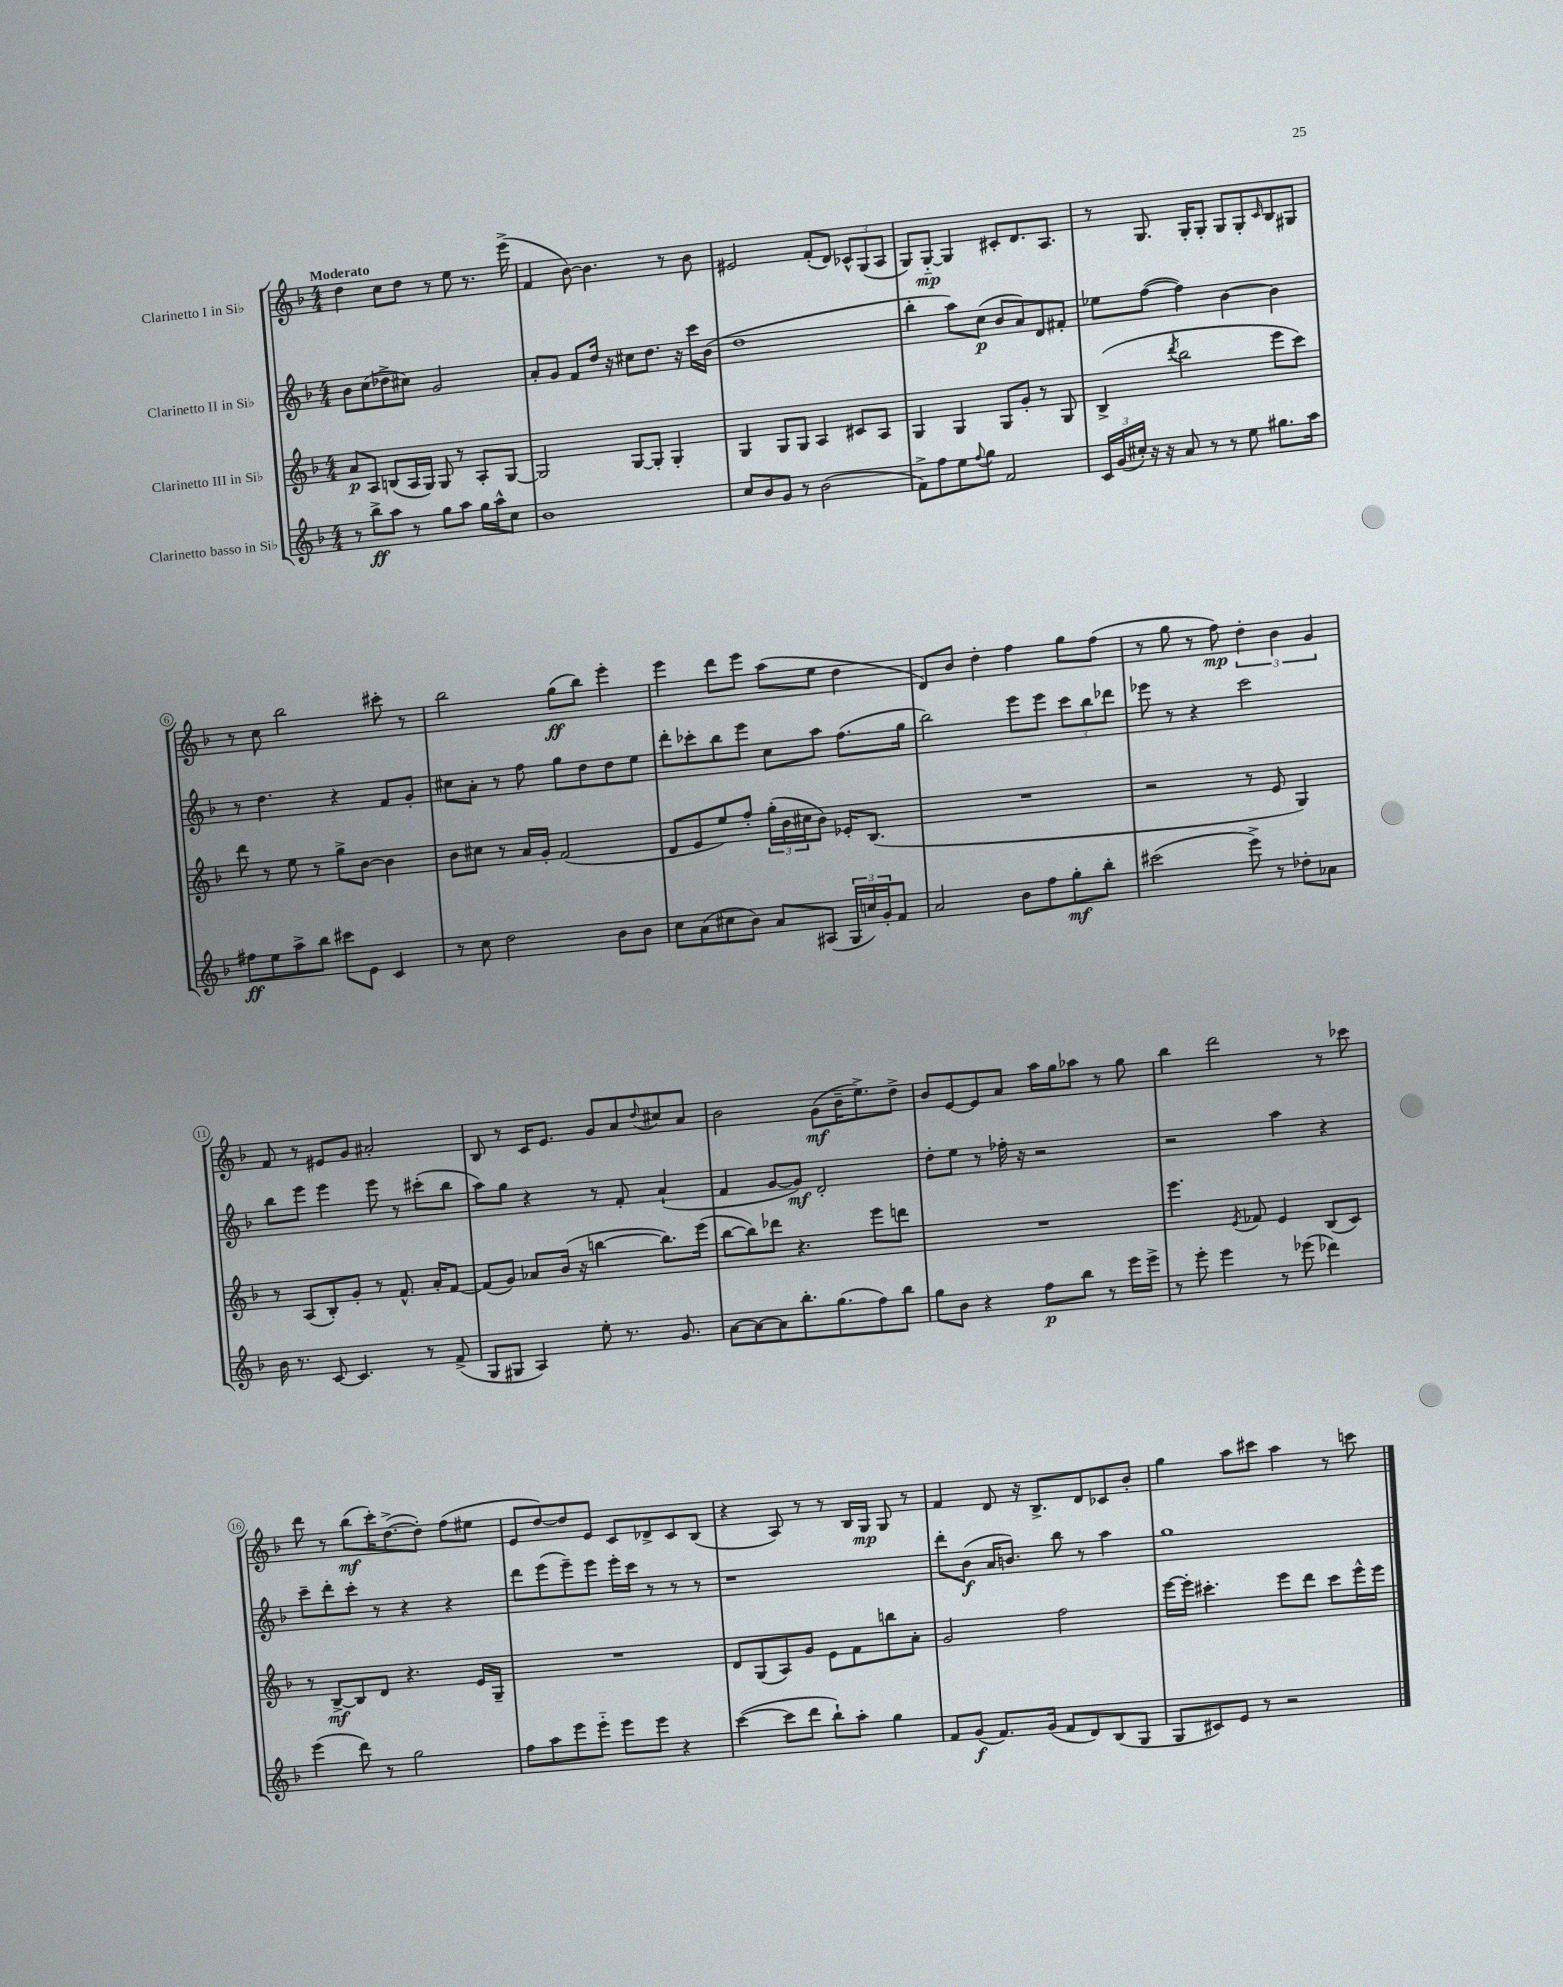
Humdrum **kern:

**kern	**dynam	**kern	**dynam	**kern	**dynam	**kern	**dynam
*part4	*part4	*part3	*part3	*part2	*part2	*part1	*part1
*staff4	*staff4	*staff3	*staff3	*staff2	*staff2	*staff1	*staff1
*I"Clarinetto basso in Si♭	*	*I"Clarinetto III in Si♭	*	*I"Clarinetto II in Si♭	*	*I"Clarinetto I in Si♭	*
*clefG2	*	*clefG2	*	*clefG2	*	*clefG2	*
*k[b-]	*	*k[b-]	*	*k[b-]	*	*k[b-]	*
*M4/4	*	*M4/4	*	*M4/4	*	*M4/4	*
=1	=1	=1	=1	=1	=1	=1	=1
!	!	!	!	!	!	!LO:TX:a:B:t=Moderato	!
8r	.	8a/L	p	8b-\L	.	4dd\	.
8bb-^\L	ff	8A/J	.	(8cc\	.	.	.
8aa\J	.	(8Bn/L	.	8dd-X^\	.	8cc\L	.
8r	.	16A/L	.	8cc#X\J)	.	8dd\J	.
.	.	16G/JJ)	.	.	.	.	.
8gg\L	.	8G/	.	2g/	.	8r	.
8aa\J	.	8r	.	.	.	8ee\	.
16gg\LL	.	8A'/L	.	.	.	8.r	.
16aa^^\J	.	.	.	.	.	.	.
8cc\J	.	[8G/J	.	.	.	.	.
.	.	.	.	.	.	(16eee^\	.
=2	=2	=2	=2	=2	=2	=2	=2
1b-	.	2G/]	.	8a'/L	.	4f/	.
.	.	.	.	8g/J	.	.	.
.	.	.	.	8f/L	.	[8b-\)	.
.	.	.	.	16dd/Jk	.	4.b-\]	.
.	.	.	.	16r	.	.	.
.	.	[8G/L	.	8cc#X\L	.	.	.
.	.	8G'/J]	.	8.dd\J	.	.	.
.	.	4G'/	.	.	.	8r	.
.	.	.	.	16r	.	.	.
.	.	.	.	16ccc\LL	.	8b-\	.
.	.	.	.	(16b-\JJ	.	.	.
=3	=3	=3	=3	=3	=3	=3	=3
8cc/L	.	4G/	.	1dd	.	2e#X/	.
8b-/	.	.	.	.	.	.	.
8g/J	.	8G/L	.	.	.	.	.
8r	.	8G/J	.	.	.	.	.
(2b-\	.	4A/	.	.	.	(8f'/L	.
.	.	.	.	.	.	8d/J)	.
.	.	8c#X/L	.	.	.	12c-X^^/L	.
.	.	.	.	.	.	(12G/	.
.	.	8A/J	.	.	.	.	.
.	.	.	.	.	.	12A/J	.
=4	=4	=4	=4	=4	=4	=4	=4
8f^\L)	.	4G/	.	4bb-'\	.	8G/L)	.
8ff\	.	.	.	.	.	[8G/J	mp
8ee\	.	4G/	.	8aa\L)	.	4G/]	.
8qqff/	.	.	.	.	.	.	.
8gg\J	.	.	.	(8cc\J	p	.	.
2f/	.	8G/L	.	8b-/L	.	8c#X'/L	.
.	.	8g'/J	.	8a/)	.	8.d/	.
.	.	8r	.	8d/	.	.	.
.	.	.	.	.	.	8.A/J	.
.	.	8G/	.	8f#X'/J	.	.	.
=5	=5	=5	=5	=5	=5	=5	=5
24c/LL	.	(4B-^/	.	8ee-X\L	.	8r	.
(24g/	.	.	.	.	.	.	.
24cc#X'/JJ)	.	.	.	.	.	.	.
16r	.	.	.	([8ff\J	.	8.G/	.
16r	.	.	.	.	.	.	.
.	.	8qddd/	.	.	.	.	.
8a/	.	2bb-\	.	4ff\])	.	.	.
.	.	.	.	.	.	16G'/KL	.
8r	.	.	.	.	.	8G'/J	.
8r	.	.	.	[4b-\	.	8G/L	.
8ee\	.	.	.	.	.	8G'/	.
.	.	.	.	.	.	16qqc/	.
8.gg#X\L	.	8eee\L	.	4b-\]	.	8B-/	.
.	.	8ccc\J)	.	.	.	8G#X/J	.
16aa\Jk	.	.	.	.	.	.	.
!!LO:LB:g=z
=6	=6	=6	=6	=6	=6	=6	=6
8ff#X\L	ff	8ddd\	.	8r	.	8r	.
8ee\	.	8r	.	4.dd\	.	8cc\	.
8aa^\	.	8ee\	.	.	.	2bb-\	.
8bb-\J	.	8r	.	.	.	.	.
8ccc#X\L	.	8gg^\L	.	4r	.	.	.
8e\J	.	[8b-\J	.	.	.	.	.
4c/	.	4b-\]	.	8f/L	.	8ccc#X'\	.
.	.	.	.	8g'/J	.	8r	.
=7	=7	=7	=7	=7	=7	=7	=7
8r	.	8b-\L	.	8cc#X\L	.	2bb-\	.
8cc\	.	8cc#X\J	.	8a'\J	.	.	.
2dd\	.	8r	.	8r	.	.	.
.	.	16a/LL	.	8ff\	.	.	.
.	.	16g'/JJ	.	.	.	.	.
.	.	(2f/	.	8gg\L	.	(8gg\L	ff
.	.	.	.	8dd\	.	8bb-\J)	.
8b-\L	.	.	.	8dd\	.	4eee'\	.
8b-\J	.	.	.	8ee\J	.	.	.
=8	=8	=8	=8	=8	=8	=8	=8
8cc\L	.	8d/L	.	8ddd'\L	.	4eee\	.
(8a\	.	8e/	.	8ccc-X'\	.	.	.
8cc#X\	.	8ee/)	.	8bb-\	.	8ddd\L	.
8b-\J)	.	8ff'/J	.	8eee\J	.	8eee\J	.
8a/L	.	(24gg'\LL	.	8cc\L	.	(8aa\L	.
.	.	24b-\	.	.	.	.	.
.	.	24cc#X\J	.	.	.	.	.
(8A#X/J	.	8b-\J)	.	8aa\J	.	8ee\J	.
24G/LL	.	16e-X'/KL	.	(8.ff\L	.	4dd\	.
24ccn/)	.	.	.	.	.	.	.
.	.	(8.B-/J	.	.	.	.	.
24g'/J	.	.	.	.	.	.	.
8f/J	.	.	.	.	.	.	.
.	.	.	.	16gg\Jk	.	.	.
=9	=9	=9	=9	=9	=9	=9	=9
2a/	.	1r	.	2bb-\)	.	8d/L)	.
.	.	.	.	.	.	8b-/J	.
.	.	.	.	.	.	4dd'\	.
8b-\L	.	.	.	8eee\L	.	4ff\	.
8ff\	.	.	.	8eee\J	.	.	.
8gg'\	mf	.	.	12ccc\L	.	8gg\L	.
.	.	.	.	12bb-\	.	.	.
8bb-'\J	.	.	.	.	.	(8ff\J	.
.	.	.	.	12ddd-X\J	.	.	.
=10	=10	=10	=10	=10	=10	=10	=10
(2ccc#X\	.	2r	.	8eee-X\	.	8r	.
.	.	.	.	8r	.	8gg\	.
.	.	.	.	4r	.	8r	.
.	.	.	.	.	.	8ff\)	mp
8eee^\)	.	8r	.	2ccc\	.	6dd'\	.
8r	.	8e/	.	.	.	.	.
.	.	.	.	.	.	6b-\	.
8dd-X'\L	.	4G/)	.	.	.	.	.
.	.	.	.	.	.	6g/	.
8a-X\J	.	.	.	.	.	.	.
!!LO:LB:g=z
=11	=11	=11	=11	=11	=11	=11	=11
16b-\	.	8r	.	8bb-\L	.	8f/	.
8.r	.	.	.	.	.	.	.
.	.	(8A/L	.	8eee\J	.	8r	.
[8c/	.	8B-'/)	.	4eee\	.	8e#X/L	.
4.c/]	.	8g'/J	.	.	.	8g/J	.
.	.	8r	.	8eee\	.	2a#X'/	.
.	.	8.f^^/	.	8r	.	.	.
8r	.	.	.	(8ccc#X'\L	.	.	.
.	.	16a'/KL	.	.	.	.	.
(8f^/	.	[8f/J	.	8bb-\J	.	.	.
=12	=12	=12	=12	=12	=12	=12	=12
8G/L	.	(8f/L]	.	8aa\L)	.	8B-/	.
8G#X/J	.	8g/J)	.	8gg\J	.	8r	.
4A/)	.	8a-X/L	.	4r	.	16c/KL	.
.	.	.	.	.	.	8.e/J	.
.	.	(16b-/Jk	.	.	.	.	.
.	.	16r	.	.	.	.	.
8ee'\	.	[4bbn\	.	8r	.	8g/L	.
8.r	.	.	.	8f'/	.	8a/	.
.	.	.	.	.	.	8qqdd/	.
.	.	8.bb\L])	.	(4a`/	.	8cc#X/	.
8.g/	.	.	.	.	.	.	.
.	.	.	.	.	.	8a/J	.
.	.	(16eee\Jk	.	.	.	.	.
=13	=13	=13	=13	=13	=13	=13	=13
[8a\L	.	[8bb-\L	.	4f/	.	2b-\	.
8a\_	.	8bb-\])	.	.	.	.	.
8a\]	.	8ddd-X\J	.	[8g/L	.	.	.
8.bb-'\	.	4.r	.	8g/J])	mf	.	.
.	.	.	.	2d'/	.	(8g\L	mf
(8.gg\	.	.	.	.	.	.	.
.	.	.	.	.	.	16b-~\K	.
.	.	.	.	.	.	8.ee^\)	.
8ff\)	.	8eee\L	.	.	.	.	.
8bb-\J	.	8dddn\J	.	.	.	8dd^\J	.
=14	=14	=14	=14	=14	=14	=14	=14
8gg\L	.	1r	.	8dd'\L	.	8b-/L	.
8b-\J	.	.	.	8ee\J	.	[8e/	.
4r	.	.	.	8r	.	8e/]	.
.	.	.	.	16ff-X'\	.	8a/J	.
.	.	.	.	16r	.	.	.
8ff\L	p	.	.	2r	.	16aa\LL	.
.	.	.	.	.	.	16gg\J	.
8bb-\J	.	.	.	.	.	8aa-X\J	.
8r	.	.	.	.	.	8r	.
16eee\LL	.	.	.	.	.	8gg\	.
16eee^\JJ	.	.	.	.	.	.	.
=15	=15	=15	=15	=15	=15	=15	=15
8r	.	4.eee\	.	2r	.	4bb-\	.
8eee'\	.	.	.	.	.	.	.
4eee\	.	.	.	.	.	2ddd\	.
.	.	8qe/	.	.	.	.	.
.	.	8f-X/	.	.	.	.	.
8r	.	4e/	.	4aa\	.	.	.
(8eee-X\	.	.	.	.	.	.	.
4ddd-X\)	.	(8B-/L	.	4r	.	8r	.
.	.	8c/J)	.	.	.	8ccc-X\	.
!!LO:LB:g=z
=16	=16	=16	=16	=16	=16	=16	=16
(4eee\	.	8r	.	8ccc~\L	.	8ddd\	.
.	.	[8B-^/L	mf	8ddd'\	.	8r	.
8ddd\)	.	8B-/]	.	8ccc'\J	.	(8bb-\L	mf
8r	.	8d/J	.	8r	.	16ccc'\K)	.
.	.	.	.	.	.	([8.dd^\	.
2gg\	.	4.r	.	4r	.	.	.
.	.	.	.	.	.	8dd'\J])	.
.	.	.	.	4r	.	(8ff\L	.
.	.	16e/LL	.	.	.	8ee#X\J	.
.	.	16G~/JJ	.	.	.	.	.
=17	=17	=17	=17	=17	=17	=17	=17
8ff\L	.	1r	.	8ddd\L	.	8e/L	.
8aa\	.	.	.	(8eee\	.	[8dd/)	.
8eee\	.	.	.	8eee~\)	.	8dd/]	.
8eee\J	.	.	.	8eee\J	.	8e/J	.
8eee\L	.	.	.	16eee'\LL	.	8c/L	.
.	.	.	.	16ccc\JJ	.	.	.
8eee\J	.	.	.	8r	.	8d-X^/	.
4r	.	.	.	8r	.	8c/	.
.	.	.	.	8r	.	(8B-/J	.
=18	=18	=18	=18	=18	=18	=18	=18
([4ccc\	.	8d/L	.	1r	.	4r	.
.	.	(8G/	.	.	.	.	.
8ccc\L]	.	8A/)	.	.	.	8A/)	.
8ddd\J	.	8g/J	.	.	.	8r	.
8bb-`\L)	.	8e\L	.	.	.	8r	.
8aa'\J	.	8f\	.	.	.	16B-/LL	.
.	.	.	.	.	.	16G/JJ	mp
4gg\	.	8bbn\	.	.	.	8G/	.
.	.	8a'\J	.	.	.	8r	.
=19	=19	=19	=19	=19	=19	=19	=19
8f/L	.	2g/	.	8ddd'\L	.	4f/	.
(8g/J	f	.	.	(8b-\J	f	.	.
8.f/L)	.	.	.	16a/KL	.	8d/	.
.	.	.	.	8.bn/J)	.	.	.
.	.	.	.	.	.	16r	.
(16g/Jk	.	.	.	.	.	8.B-^/L	.
8f/L	.	2ff\	.	8bb-\	.	.	.
8d/)	.	.	.	8r	.	8d/	.
(8B-/	.	.	.	4aa\	.	8c-X/	.
8G/J	.	.	.	.	.	8b-'/J	.
=20	=20	=20	=20	=20	=20	=20	=20
8G/L	.	[16eee\LL	.	1gg	.	4gg\	.
.	.	16eee'\JJ]	.	.	.	.	.
8c#X/)	.	4.ccc#X'\	.	.	.	.	.
8e/J	.	.	.	.	.	8aa\L	.
8r	.	.	.	.	.	8ccc#X\J	.
2r	.	8eee\L	.	.	.	4aa\	.
.	.	8ddd\J	.	.	.	.	.
.	.	8ccc#\L	.	.	.	8r	.
.	.	16eee^^\L	.	.	.	8cccn\	.
.	.	16eee\JJ	.	.	.	.	.
==	==	==	==	==	==	==	==
*-	*-	*-	*-	*-	*-	*-	*-
